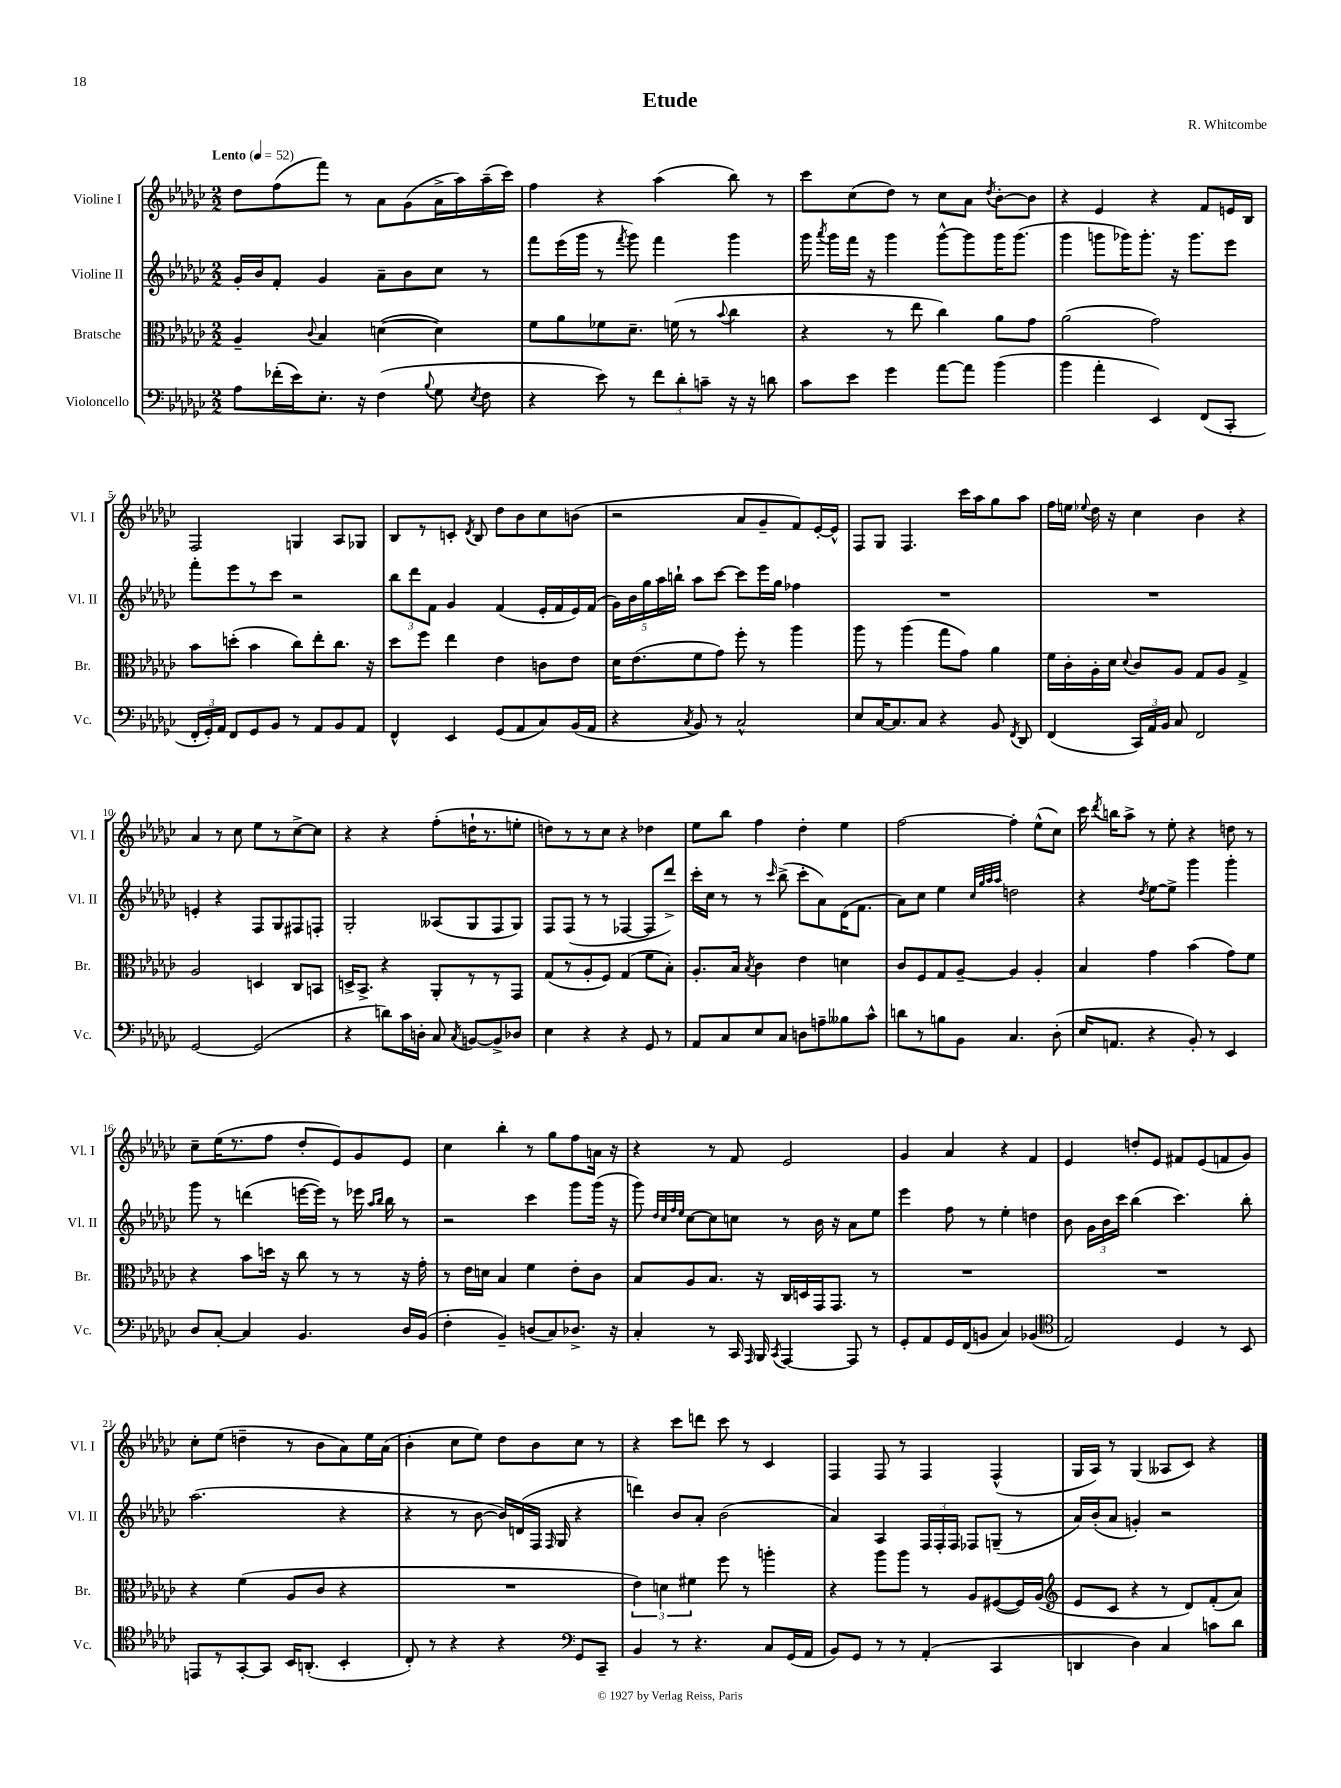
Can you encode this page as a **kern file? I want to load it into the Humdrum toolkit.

**kern	**kern	**kern	**kern
*staff4	*staff3	*staff2	*staff1
*clefF4	*clefC3	*clefG2	*clefG2
*k[b-e-a-d-g-c-]	*k[b-e-a-d-g-c-]	*k[b-e-a-d-g-c-]	*k[b-e-a-d-g-c-]
*M2/2	*M2/2	*M2/2	*M2/2
*MM52	*MM52	*MM52	*MM52
8A-\L	4A-~/	16g-'/LL	8dd-\L
.	.	16b-/J	.
(16f-'\L	.	8f'/J	(8ff\
16e-\J)	.	.	.
.	8qqc-/	.	.
8.E-'\J	4B-/	4g-/	8fff\J)
.	.	.	8r
16r	.	.	.
(4F\	([4d\	8a-~\L	8a-\L
.	.	8b-\	(8g-\
8qqB-/	.	.	.
8G-\	4d\])	8cc-\J	16a-^\L
.	.	.	16aa-\)
8qE-/	.	.	.
8F\	.	8r	(16aa-~\
.	.	.	16ccc-\JJ)
=	=	=	=
4r	8f\L	8fff\L	4ff\
.	8a-\	(16eee-\L	.
.	.	16ggg-\JJ	.
8e-\)	8f-\	8r	4r
.	.	8qfff/	.
8r	8.d-~\J	8ggg-\)	.
12f\L	.	4fff\	(4aa-\
.	(16f\	.	.
12d-'\	.	.	.
.	8r	.	.
12c~\J	.	.	.
.	8qqb-/	.	.
16r	4cc-\	4ggg-\	8bb-\)
16r	.	.	.
8d\	.	.	8r
=	=	=	=
8c-\L	4r	16ggg-\	8ccc-\L
.	.	8qaaa-/	.
.	.	16ggg-\LL	.
8e-\J	.	16fff\JJ	(8cc-\
.	.	16r	.
4g-\	8r	4ggg-\	8dd-\J)
.	8ee-\	.	8r
[8a-\L	4cc-\)	[8ggg-^^\L	8cc-\L
8a-\]J	.	8ggg-\]	8a-\J
.	.	.	8qdd-/
(4b-\	8a-\L	16ggg-\K	[8b-'\L
.	.	(8.ggg-\J	.
.	8g-\J	.	8b-\]J
=	=	=	=
4b-\	(2a-\	4ggg-\	4r
4a-'\	.	8ggg\L	4e-/
.	.	16ggg-\K)	.
.	.	8.ggg-'\J	.
4EE-/)	2g-\)	.	4r
.	.	16r	.
.	.	8.ggg-\L	.
(8FF/L	.	.	8f/L
8CC-'/J	.	8eee-\J	16e/L
.	.	.	16B-/JJ
=	=	=	=
24FF'/LL	8b-\L	8fff'\L	2F/
24GG-'/)	.	.	.
24AA-/JJ	.	.	.
8FF/L	(8dd'\J	8eee-\	.
8GG-/	4b-\	8r	.
8BB-/J	.	8ccc-\J	.
8r	8cc-\L)	2r	4G/
8AA-/L	8ee-'\	.	.
8BB-/	8.cc-\J	.	8A-/L
8AA-/J	.	.	8G-/J
.	16r	.	.
=	=	=	=
4FF^^/	8dd-\L	12bb-\L	8B-/L
.	.	12ddd-\	.
.	8ff\J	.	8r
.	.	12f\J	.
4EE-/	4ee-\	4g-/	8c'/J
.	.	.	8qd-/
.	.	.	8B-/
(8GG-/L	4e-\	(4f/	8dd-\L
8AA-/	.	.	8b-\
8C-/)	8c\L	16e-'/LL	8cc-\
.	.	16f/	.
(16BB-/L	8e-\J	16e-/)	(8b\J
16AA-/JJ	.	(16f/JJ	.
=	=	=	=
4r	16d-\LK	20g-\LL)	2r
.	.	20b-\	.
.	(8.e-\	.	.
.	.	20gg-\	.
.	.	20aa-\	.
.	.	20bb`\JJ	.
8qC-/	.	.	.
8BB-/)	8f\	8aa-\L	.
8r	8g-\J)	[8ccc-\J	.
2C-^^/	8ff'\	8ccc-\]L	8a-/L
.	8r	16eee-\L	8g-~/
.	.	16gg-\JJ	.
.	4aa-\	4ff-\	8f/)
.	.	.	[16e-'/L
.	.	.	16e-^^/]JJ
=	=	=	=
8E-/L	8aa-\	1r	8F/L
[16C-/K	8r	.	8G-/J
8.C-/]	.	.	.
.	(4aa-\	.	4.F/
8C-/J	.	.	.
4r	8gg-\L	.	.
.	8g-\J)	.	16ccc-\LL
.	.	.	16aa-\J
8BB-/	4a-\	.	8gg-\
8qFF/	.	.	.
8DD-/	.	.	8aa-\J
=	=	=	=
(4FF/	16f\LL	1r	16ff\LL
.	16c-'\	.	16ee\JJ
.	.	.	8qqee-/
.	16A-'\	.	16dd-\
.	16d-\JJ	.	16r
.	8qqd-/	.	.
24CC-/LL)	8c-/L	.	4cc-\
24AA-/	.	.	.
24BB-/JJ	.	.	.
8C-/	8A-/J	.	.
2FF/	8G-/L	.	4b-\
.	8A-/J	.	.
.	4G-^/	.	4r
=	=	=	=
[2GG-/	2A-/	4e'/	4a-/
.	.	4r	8r
.	.	.	8cc-\
(2GG-/]	4D/	8F/L	8ee-\L
.	.	8G-/	8r
.	8C-/L	8F#/	[8cc-^\
.	8BB/J	8F'/J	8cc-\]J
=	=	=	=
4r	16D^/LK	2G-'/	4r
.	8.BB-^/J	.	.
8d\L)	4r	.	4r
16c-\L	.	.	.
16D'\JJ	.	.	.
8C-/	8AA-'/L	(8A--/L	(8ff'\L
8qC-/	.	.	.
[8BB/L	8r	8G-/	16dd`\K
.	.	.	8.r
8BB^/]	8r	8F/	.
8D-/J	8GG-/J	8G-/J)	8ee'\J
=	=	=	=
4E-\	(8G-/L	8F/L	8dd\L)
.	8r	(8F/J	8r
4r	8A-'/	8r	8r
.	8F/J)	8r	8cc-\J
4r	(4G-/	[4F-/	4r
8GG-/	8f\L	8F-/]L	4dd-\
8r	8B-'\J)	8ddd-^/J)	.
=	=	=	=
8AA-/L	8.A-'/L	16ccc-'\LL	8ee-\L
.	.	16cc-\JJ	.
8C-/	.	8r	8bb-\J
.	16B-/Jk	.	.
.	8qB-/	.	.
8E-/	4c-\	8r	4ff\
.	.	16qqccc-/	.
8C-/J	.	(8bb-^\	.
8D\L	4e-\	8ccc-'\L	4dd-'\
8A~\	.	8a-\)	.
8B--\	4d\	(16d-\K	4ee-\
.	.	8.f\J	.
8c-^^\J	.	.	.
=	=	=	=
8d\L	8c-/L	8a-\L)	[2ff\
8r	8F/	8cc-\J	.
8B\	8G-/	4ee-\	.
8BB-\J	[8A-~/J	.	.
.	.	32qqcc-/LLL	.
.	.	32qqgg-/	.
.	.	32qqaa-/	.
.	.	32qqaa-/JJJ	.
4.C-/	4A-/]	2dd\	4ff'\]
.	4A-'/	.	(8ee-^^\L
(8D-'\	.	.	8cc-\J)
=	=	=	=
16E-/LK	4B-/	4r	16ccc-\
.	.	.	8qddd-/
8.AA/J	.	.	16bb\LK
.	.	.	8aa-^\J
.	.	8qdd-/	.
4r	4g-\	[8ee-\L	8r
.	.	8ee-^\]J	8ee-'\
8BB-'/)	(4b-\	4ggg-\	4r
8r	.	.	.
4EE-/	8g-\L)	4ggg-'\	8dd\
.	8f\J	.	8r
=	=	=	=
8D-/L	4r	8ggg-\	8cc-~\L
[8C-'/J	.	8r	(16ee-\K
.	.	.	8.r
4C-/]	8b-\L	(4ddd\	.
.	16dd\Jk	.	8ff\J
.	16r	.	.
4.BB-/	8cc-\	[16eee\LL	8dd-'/L
.	.	16eee\]JJ)	.
.	8r	8r	8e-/)
.	8r	16eee-\	8g-/
.	.	16qqaa-/LL	.
.	.	16qqbb-/JJ	.
.	.	16bb-\	.
16D-/LL	16r	8r	8e-/J
(16BB-/JJ	16g-'\	.	.
=	=	=	=
4F'\	8r	2r	4cc-\
.	16e-\LL	.	.
.	16d\JJ	.	.
4BB-~/)	4B-/	.	4bb-'\
(8D/L	4f\	4ccc-\	8r
8C-/)	.	.	8gg-\L
8.D-^/J	8e-'\L	8ggg-\L	8ff\
.	8c-\J	(16ggg-\Jk	16a\Jk
16r	.	16r	16r
=	=	=	=
4C-'/	8B-/L	8ggg-\)	4r
.	.	32qqdd-/LLL	.
.	.	32qqcc-/	.
.	.	32qqff/	.
.	.	32qqee-/JJJ	.
.	8A-/	[8cc-\L	.
8r	8.B-/J	8cc-\]	8r
16CC-/	.	8cc\J	8f/
16qqAAA-/	.	.	.
16BBB-/	16r	.	.
8qCC-/	.	.	.
[4AAA-/	16C-/LL	8r	2e-/
.	16D/	.	.
.	16GG-/J	16b-\	.
.	8.GG-/J	16r	.
8AAA-/]	.	8a-\L	.
8r	8r	8ee-\J	.
=	=	=	=
8GG-'/L	1r	4eee-\	4g-/
8AA-/	.	.	.
16GG-/L	.	8ff\	4a-/
(16FF/J	.	.	.
8BB/J	.	8r	.
4C-/)	.	4ee-'\	4r
(4BB-/	.	4dd\	4f/
=	=	=	=
*clefC4	*	*	*
2E-/)	1r	8b-\	4e-/
.	.	24g-\LL	.
.	.	24b-\	.
.	.	24ccc-\JJ	.
.	.	(4bb-\	8dd'/L
.	.	.	8e-/J
4D-/	.	4.ccc-\)	8f#/L
.	.	.	(8e-/
8r	.	.	8f/
8BB-/	.	8bb-'\	8g-/J)
=	=	=	=
8EE/L	4r	(2.aa-\	8cc-'\L
8r	.	.	(8ee-\J
[8GG-'/	(4f\	.	4dd~\
8GG-/]J	.	.	.
16BB-/LK	8A-/L	.	8r
(8.AA'/J	.	.	.
.	8c-/J	.	8b-\L
4BB-'/	4r	4r	8a-\)
.	.	.	16ee-\L
.	.	.	(16a-\JJ
=	=	=	=
8C-'/)	1r	4r	4b-'\
8r	.	.	.
4r	.	8r	8cc-\L
.	.	[8b-\	8ee-\J)
4r	.	16b-/]LL)	8dd-\L
.	.	(16d/	.
.	.	16F/JJ	8b-\
.	.	16qqF/	.
.	.	16G-/	.
*clefF4	*	*	*
8GG-/L	.	4r	8cc-\J
8CC-~/J	.	.	8r
=	=	=	=
4BB-/	6e-\)	4ddd\)	4r
.	6d\	.	.
8r	.	8b-/L	8ccc-\L
.	6f#\	.	.
4.r	.	8a-'/J	8ddd\J
.	8ff\	(2b-\	8ccc-\
.	8r	.	8r
8C-/L	4aa'\	.	4c-/
(16GG-/L	.	.	.
16AA-/JJ	.	.	.
=	=	=	=
8BB-/L)	4r	4a-/)	4F/
8GG-/J	.	.	.
8r	8aa-\L	4A-/	8F/
8r	8aa-\J	.	8r
(4AA-'/	8r	24F/LL	4F/
.	.	24F'/	.
.	.	24F/JJ	.
.	8A-/L	8F-/L	.
4CC-/	([8F#/	(8G~/J	(4F^^/
.	16F#/]L)	8r	.
.	(16A-/JJ	.	.
=	=	=	=
*	*clefG2	*	*
4DD/	8e-/L	16a-/LL)	16G-/LL
.	.	(16b-'/J	16A-/JJ)
.	8c-/J	8a-/J	8r
4D-\)	4r	4g'/)	(4G-/
4C-/	8r	2r	8A--/L
.	8d-/L)	.	8c-/J)
8c\L	(8f'/	.	4r
8d-\J	8a-/J)	.	.
==	==	==	==
*-	*-	*-	*-
